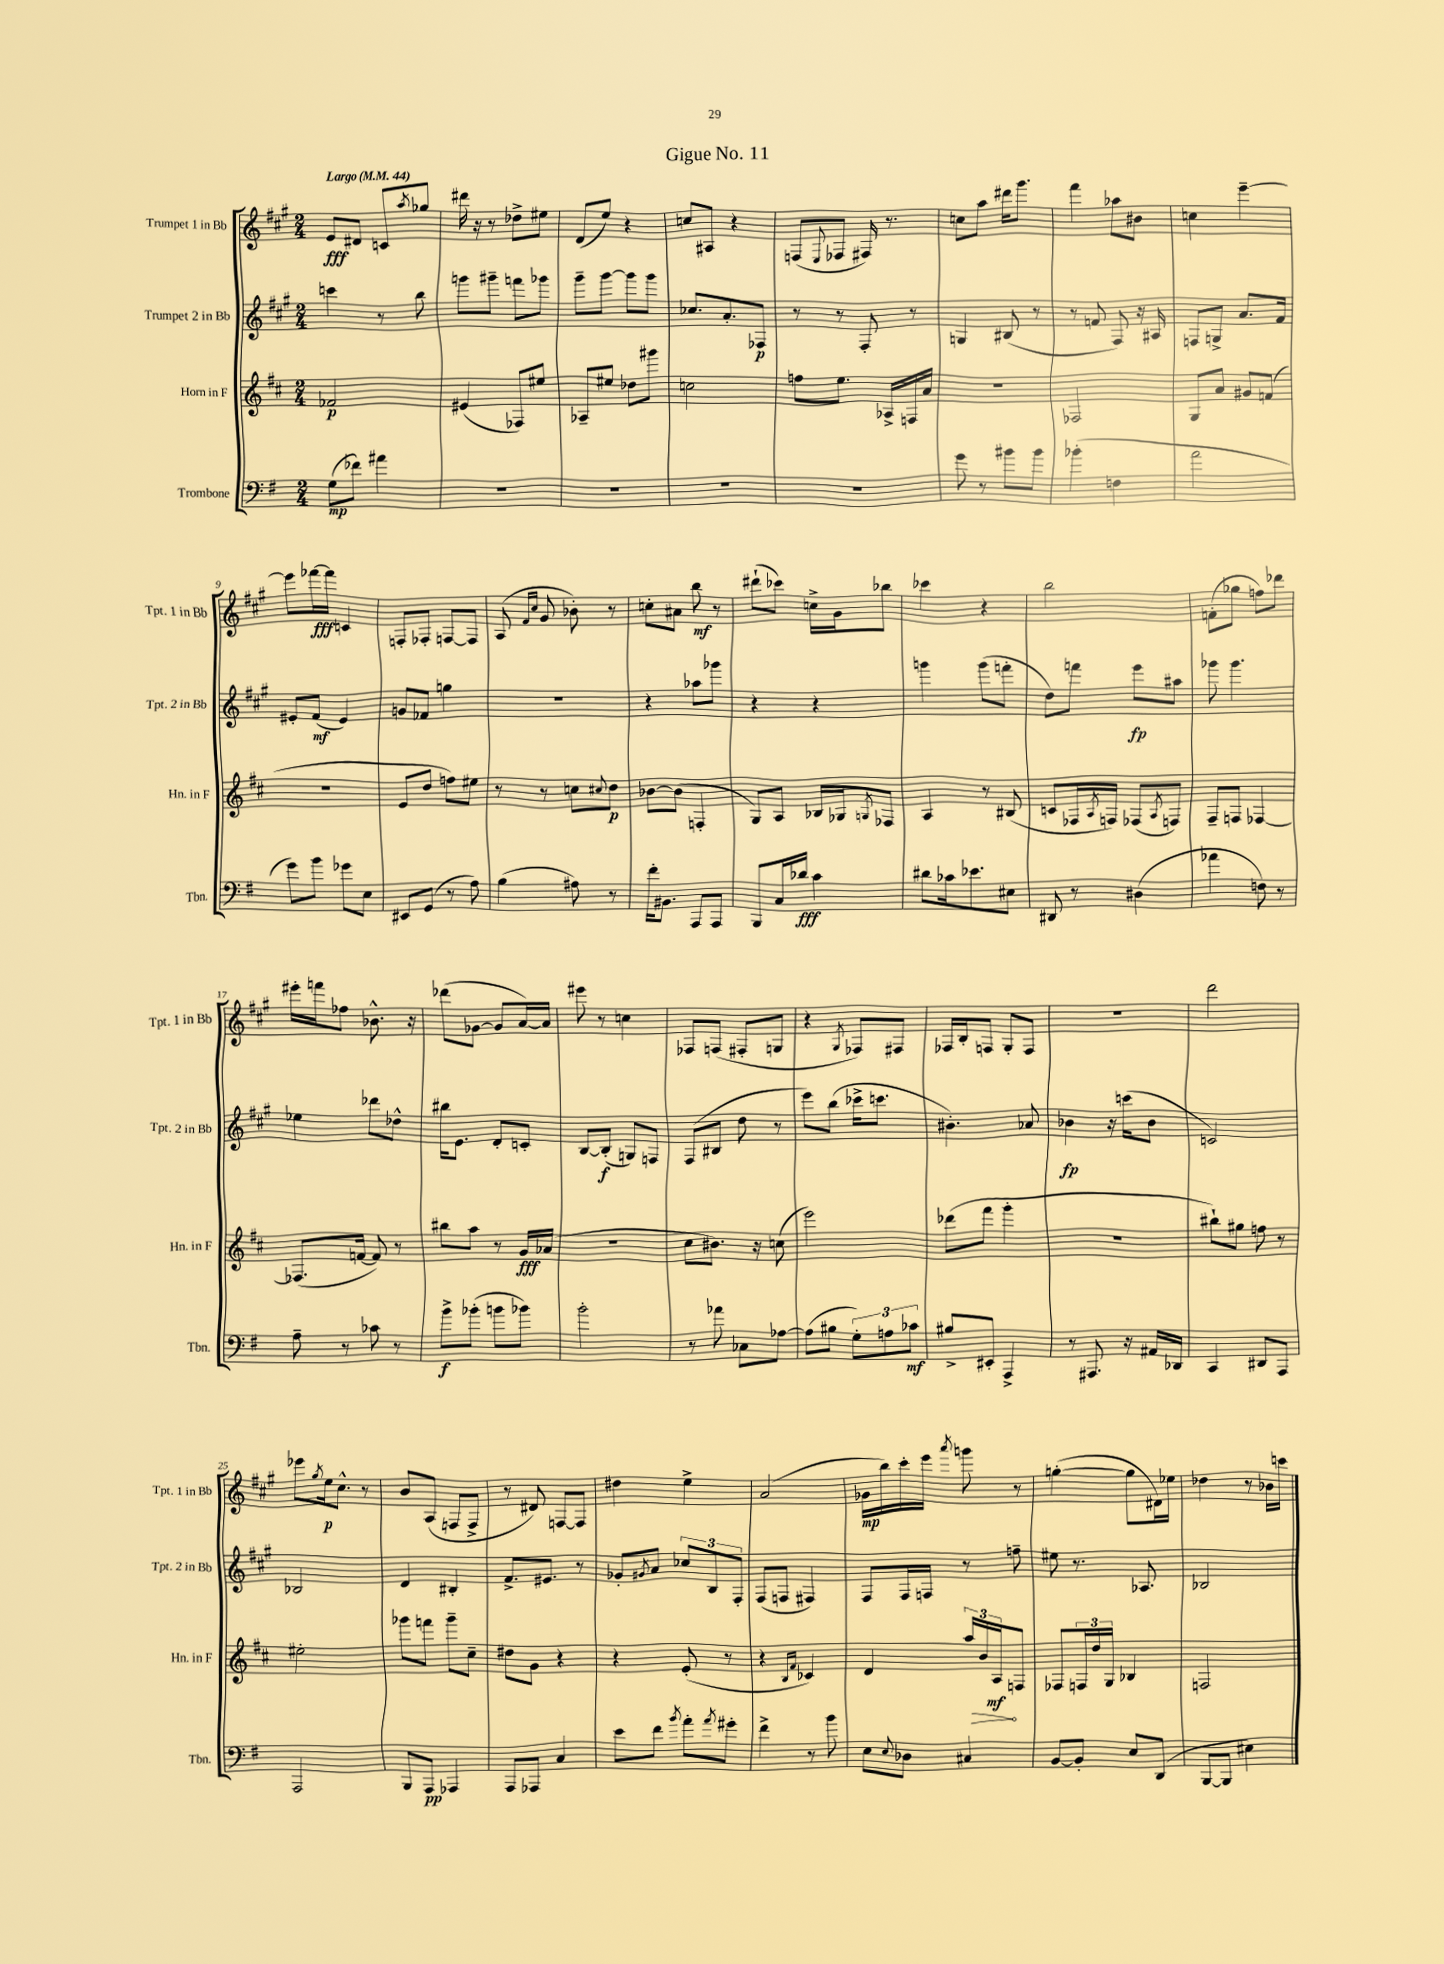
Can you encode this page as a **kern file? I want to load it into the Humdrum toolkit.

**kern	**dynam	**kern	**dynam	**kern	**dynam	**kern	**dynam
*part4	*part4	*part3	*part3	*part2	*part2	*part1	*part1
*staff4	*staff4	*staff3	*staff3	*staff2	*staff2	*staff1	*staff1
*I"Trombone	*	*I"Horn in F	*	*I"Trumpet 2 in Bb	*	*I"Trumpet 1 in Bb	*
*I'Tbn.	*	*I'Hn. in F	*	*I'Tpt. 2 in Bb	*	*I'Tpt. 1 in Bb	*
*clefF4	*	*clefG2	*	*clefG2	*	*clefG2	*
*k[f#]	*	*k[f#c#]	*	*k[f#c#g#]	*	*k[f#c#g#]	*
*M2/4	*	*M2/4	*	*M2/4	*	*M2/4	*
*MM44	*	*MM44	*	*MM44	*	*MM44	*
=1	=1	=1	=1	=1	=1	=1	=1
!	!	!	!	!	!	!LO:TX:a:B:t=Largo	!
(8G\L	mp	2f-X/	p	4cccn\	.	8e/L	fff
8f-X\J)	.	.	.	.	.	8d#X/J	.
4a#X\	.	.	.	8r	.	8cn/L	.
.	.	.	.	.	.	8qaa/	.
.	.	.	.	8bb\	.	8gg-X/J	.
=2	=2	=2	=2	=2	=2	=2	=2
2r	.	(4e#X/	.	8gggn\L	.	16ddd#X\	.
.	.	.	.	.	.	16r	.
.	.	.	.	8ggg#X~\J	.	8r	.
.	.	8F-X/L)	.	8fffn\L	.	8dd-X^\L	.
.	.	8ee#X/J	.	8ggg-X\J	.	8ee#X\J	.
=3	=3	=3	=3	=3	=3	=3	=3
2r	.	8A-X~/L	.	8ggg#~\L	.	(8d/L	.
.	.	8ee#X/J	.	[8ggg#\J	.	8ee/J)	.
.	.	8dd-X\L	.	8ggg#\L]	.	4r	.
.	.	8ggg#X\J	.	8ggg#\J	.	.	.
=4	=4	=4	=4	=4	=4	=4	=4
2r	.	2ccn\	.	8.cc-X/L	.	8ccn/L	.
.	.	.	.	.	.	8A#X/J	.
.	.	.	.	8.a'/	.	.	.
.	.	.	.	.	.	4r	.
.	.	.	.	8F-X/J	p	.	.
=5	=5	=5	=5	=5	=5	=5	=5
2r	.	8ffn\L	.	8r	.	(8Fn/L	.
.	.	.	.	.	.	8qqE/	.
.	.	8.ee\J	.	8r	.	8F-X/J	.
.	.	.	.	8F#'/	.	16F#X/)	.
.	.	16A-X^/LL	.	.	.	8.r	.
.	.	16Fn/	.	8r	.	.	.
.	.	16a/JJ	.	.	.	.	.
=6	=6	=6	=6	=6	=6	=6	=6
8g\	.	2r	.	4Gn/	.	8ccn\L	.
8r	.	.	.	.	.	8aa\J	.
8b#X\L	.	.	.	(8B#X/	.	16ddd#X\KL	.
.	.	.	.	.	.	8.ggg#\J	.
8b#\J	.	.	.	8r	.	.	.
=7	=7	=7	=7	=7	=7	=7	=7
(4b-X'\	.	2F-X/	.	8r	.	4fff#\	.
.	.	.	.	8fn/	.	.	.
4Fn\	.	.	.	8F#/)	.	8aa-X\L	.
.	.	.	.	16r	.	8b#X\J	.
.	.	.	.	16A#X/	.	.	.
=8	=8	=8	=8	=8	=8	=8	=8
2a\	.	8G/L	.	8Fn/L	.	4ccn\	.
.	.	8a/J	.	8Gn^/J	.	.	.
.	.	8g#X/L	.	8.a/L	.	[4eee~\	.
.	.	(8fn/J	.	.	.	.	.
.	.	.	.	16f#/Jk	.	.	.
!!LO:LB:g=z
=9	=9	=9	=9	=9	=9	=9	=9
8g\L)	.	2r	.	8e#X'/L	.	8eee\L]	.
8b\J	.	.	.	(8f#/J	mf	[16fff-X\L	fff
.	.	.	.	.	.	16fff-\JJ]	.
8g-X\L	.	.	.	4e#/)	.	4cn/	.
8E\J	.	.	.	.	.	.	.
=10	=10	=10	=10	=10	=10	=10	=10
8EE#X/L	.	8e/L	.	8gn/L	.	8Fn'/L	.
(8GG/J	.	8dd/J	.	8f-X/J	.	8F-X'/J	.
8r	.	8ffn\L)	.	4ggn\	.	[8Fn/L	.
8A\)	.	8ee#X\J	.	.	.	8F/J]	.
=11	=11	=11	=11	=11	=11	=11	=11
(4B\	.	8r	.	2r	.	(8A/	.
.	.	.	.	.	.	16qqf#/LL	.
.	.	.	.	.	.	16qqcc#/JJ	.
.	.	8r	.	.	.	8g#/	.
8A#X\)	.	8ccn\L	.	.	.	8b-X'\)	.
.	.	8qqcc#X/	.	.	.	.	.
8r	.	8dd\J	p	.	.	8r	.
=12	=12	=12	=12	=12	=12	=12	=12
16f#'\KL	.	[8b-X\L	.	4r	.	8ccn'\L	.
8.BB#X\J	.	.	.	.	.	.	.
.	.	(8b-\J]	.	.	.	8a#X\J	.
8AAA/L	.	4Fn'/	.	8aa-X\L	.	8bb\	mf
8AAA/J	.	.	.	8ggg-X\J	.	8r	.
=13	=13	=13	=13	=13	=13	=13	=13
8BBB/L	.	8G/L)	.	4r	.	(8ddd#X`\L	.
16C/L	.	8A/J	.	.	.	8ccc-X\J)	.
16d-X/JJ	fff	.	.	.	.	.	.
4c\	.	16B-X/LL	.	4r	.	16ccn^\LL	.
.	.	16G-X/J	.	.	.	16g#\J	.
.	.	8qGn/	.	.	.	.	.
.	.	8F-X/J	.	.	.	8bb-X\J	.
=14	=14	=14	=14	=14	=14	=14	=14
8d#X\L	.	4A/	.	4gggn\	.	4ccc-X\	.
16c-X\k	.	.	.	.	.	.	.
8.e-X\	.	.	.	.	.	.	.
.	.	8r	.	(8ggg\L	.	4r	.
8E#X\J	.	(8B#X/	.	8fffn'\J	.	.	.
=15	=15	=15	=15	=15	=15	=15	=15
8DD#X/	.	8cn/L	.	8dd\L)	.	2bb\	.
8r	.	16F-X/L	.	8fffn\J	.	.	.
.	.	8qA/	.	.	.	.	.
.	.	16Fn/JJ)	.	.	.	.	.
(4D#X\	.	(8F-X/L	.	8eee\L	fp	.	.
.	.	8qA/	.	.	.	.	.
.	.	8Fn/J)	.	8aa#X\J	.	.	.
=16	=16	=16	=16	=16	=16	=16	=16
4a-X\	.	8F#~/L	.	8ggg-X\	.	(8fn'\L	.
.	.	8Fn/J	.	4.ggg-\	.	8gg-X\J	.
8Fn\)	.	[4F-X/	.	.	.	8ffn\L)	.
8r	.	.	.	.	.	8ddd-X\J	.
!!LO:LB:g=z
=17	=17	=17	=17	=17	=17	=17	=17
8A~\	.	(8.F-X/L]	.	4ee-X\	.	16eee#X'\LL	.
.	.	.	.	.	.	16fffn\J	.
8r	.	.	.	.	.	8ff-X\J	.
.	.	[16fn/Jk	.	.	.	.	.
8c-X\	.	8f/])	.	8ddd-X\L	.	8.b-X^^\	.
8r	.	8r	.	8dd-X^^\J	.	.	.
.	.	.	.	.	.	16r	.
=18	=18	=18	=18	=18	=18	=18	=18
8b^\L	f	8bb#X\L	.	16bb#X\KL	.	(8ddd-X\L	.
.	.	.	.	8.e\J	.	.	.
(8b-X'\J	.	8aa\J	.	.	.	[8g-X\J	.
8bn\L	.	8r	.	8d'/L	.	8g-/L]	.
8b-X\J)	.	16g/LL	fff	8cn'/J	.	[16a/L)	.
.	.	(16a-X/JJ	.	.	.	16a/JJ]	.
=19	=19	=19	=19	=19	=19	=19	=19
2b'\	.	2r	.	[8B/L	.	8eee#X\	.
.	.	.	.	(8B'/J]	f	8r	.
.	.	.	.	8Gn/L)	.	4ccn\	.
.	.	.	.	8Fn/J	.	.	.
=20	=20	=20	=20	=20	=20	=20	=20
8r	.	8cc#\L	.	(8F#/L	.	8F-X/L	.
8a-X\	.	8.b#X\J)	.	8B#X/J	.	(8Fn/J	.
8C-X\L	.	.	.	8dd\	.	8F#X'/L	.
.	.	16r	.	.	.	.	.
[8A-X\J	.	(8ccn\	.	8r	.	8Gn/J	.
=21	=21	=21	=21	=21	=21	=21	=21
(8A-\L]	.	2eee\)	.	8eee\L)	.	4r	.
8B#X\J	.	.	.	(8bb\J	.	.	.
.	.	.	.	.	.	8qG#/	.
12G'\L)	.	.	.	16ccc-X^\KL	.	8F-X/L)	.
.	.	.	.	8.cccn\J	.	.	.
12An\	.	.	.	.	.	.	.
.	.	.	.	.	.	8F#X/J	.
12c-X\J	mf	.	.	.	.	.	.
=22	=22	=22	=22	=22	=22	=22	=22
8B#X^/L	.	(8ddd-X\L	.	4.b#X'\)	.	16F-X/LL	.
.	.	.	.	.	.	16B'/J	.
8EE#X'/J	.	8fff#\J	.	.	.	8Fn/J	.
4AAA^/	.	4ggg'\	.	.	.	8G#'/L	.
.	.	.	.	8a-X/	.	8F/J	.
=23	=23	=23	=23	=23	=23	=23	=23
8r	.	2r	.	4b-X\	fp	2r	.
8.AAA#X/	.	.	.	.	.	.	.
.	.	.	.	16r	.	.	.
16r	.	.	.	(16cccn\KL	.	.	.
16AA#X/LL	.	.	.	8b-\J	.	.	.
16DD-X/JJ	.	.	.	.	.	.	.
=24	=24	=24	=24	=24	=24	=24	=24
4CC/	.	8bb#X`\L)	.	2cn/)	.	2ddd\	.
.	.	8gg#X\J	.	.	.	.	.
8DD#X/L	.	8ffn\	.	.	.	.	.
8AAA/J	.	8r	.	.	.	.	.
!!LO:LB:g=z
=25	=25	=25	=25	=25	=25	=25	=25
2AAA/	.	2ee#X'\	.	2B-X/	.	8eee-X\L	.
.	.	.	.	.	.	8qgg#/	.
.	.	.	.	.	.	16ee\k	p
.	.	.	.	.	.	8.cc#^^\J	.
.	.	.	.	.	.	8r	.
=26	=26	=26	=26	=26	=26	=26	=26
8BBB/L	.	8ggg-X\L	.	4d/	.	8b/L	.
8AAA/J	pp	8fffn\J	.	.	.	(8A/J	.
4AAA-X/	.	8ggg-~\L	.	4B#X'/	.	8Fn/L	.
.	.	8cc#~\J	.	.	.	8F^/J	.
=27	=27	=27	=27	=27	=27	=27	=27
8AAA/L	.	8dd#X\L	.	8.f#^/L	.	8r	.
8AAA-X/J	.	8g\J	.	.	.	8d#X/)	.
.	.	.	.	8.e#X/J	.	.	.
4C/	.	4r	.	.	.	[8Fn/L	.
.	.	.	.	8r	.	8F/J]	.
=28	=28	=28	=28	=28	=28	=28	=28
8e\L	.	4r	.	8g-X'/L	.	4dd#X\	.
.	.	.	.	8qg#X/	.	.	.
8f#\J	.	.	.	8a/J	.	.	.
8qb/	.	.	.	.	.	.	.
8a'\L	.	(8e'/	.	12cc-X/L	.	4ee^\	.
.	.	.	.	12B/	.	.	.
8qa/	.	.	.	.	.	.	.
8g#X'\J	.	8r	.	.	.	.	.
.	.	.	.	12F#'/J	.	.	.
=29	=29	=29	=29	=29	=29	=29	=29
4f#^\	.	4r	.	(8F#/L	.	(2a/	.
.	.	.	.	8Fn/J	.	.	.
.	.	16qqB/LL	.	.	.	.	.
.	.	16qqf#/JJ	.	.	.	.	.
8r	.	4c-X/)	.	4F#X/)	.	.	.
8b\	.	.	.	.	.	.	.
=30	=30	=30	=30	=30	=30	=30	=30
8E\L	.	4d/	.	8F#/L	.	16g-X\LL	mp
.	.	.	.	.	.	16bb\)	.
8qqE/	.	.	.	.	.	.	.
8D-X\J	.	.	.	16F#/L	.	16ccc#'\	.
.	.	.	.	16Fn/JJ	.	16eee\JJ	.
.	.	.	.	.	.	8qaaa/	.
4C#X/	.	24aa/LL	.	8r	.	8gggn\	.
!	!	!	!LO:HP:b	!	!	!	!
.	.	24b/	>	.	.	.	.
.	.	24A/J	mf	.	.	.	.
.	.	8Fn/J	]	8ffn~\	.	8r	.
=31	=31	=31	=31	=31	=31	=31	=31
[8BB/L	.	8F-X/L	.	8ee#X\	.	([4ggn'\	.
8BB'/J]	.	24Fn/L	.	8.r	.	.	.
.	.	24dd/	.	.	.	.	.
.	.	24G/JJ	.	.	.	.	.
8E/L	.	4B-X/	.	.	.	8gg\L]	.
.	.	.	.	8.A-X/	.	.	.
(8DD/J	.	.	.	.	.	16d#X\L)	.
.	.	.	.	.	.	16ee-X\JJ	.
=32	=32	=32	=32	=32	=32	=32	=32
[8BBB/L	.	2Fn/	.	2B-X/	.	4dd-X\	.
8BBB/J]	.	.	.	.	.	.	.
4E#X\)	.	.	.	.	.	8r	.
.	.	.	.	.	.	16b-X\LL	.
.	.	.	.	.	.	16cccn\JJ	.
==	==	==	==	==	==	==	==
*-	*-	*-	*-	*-	*-	*-	*-
